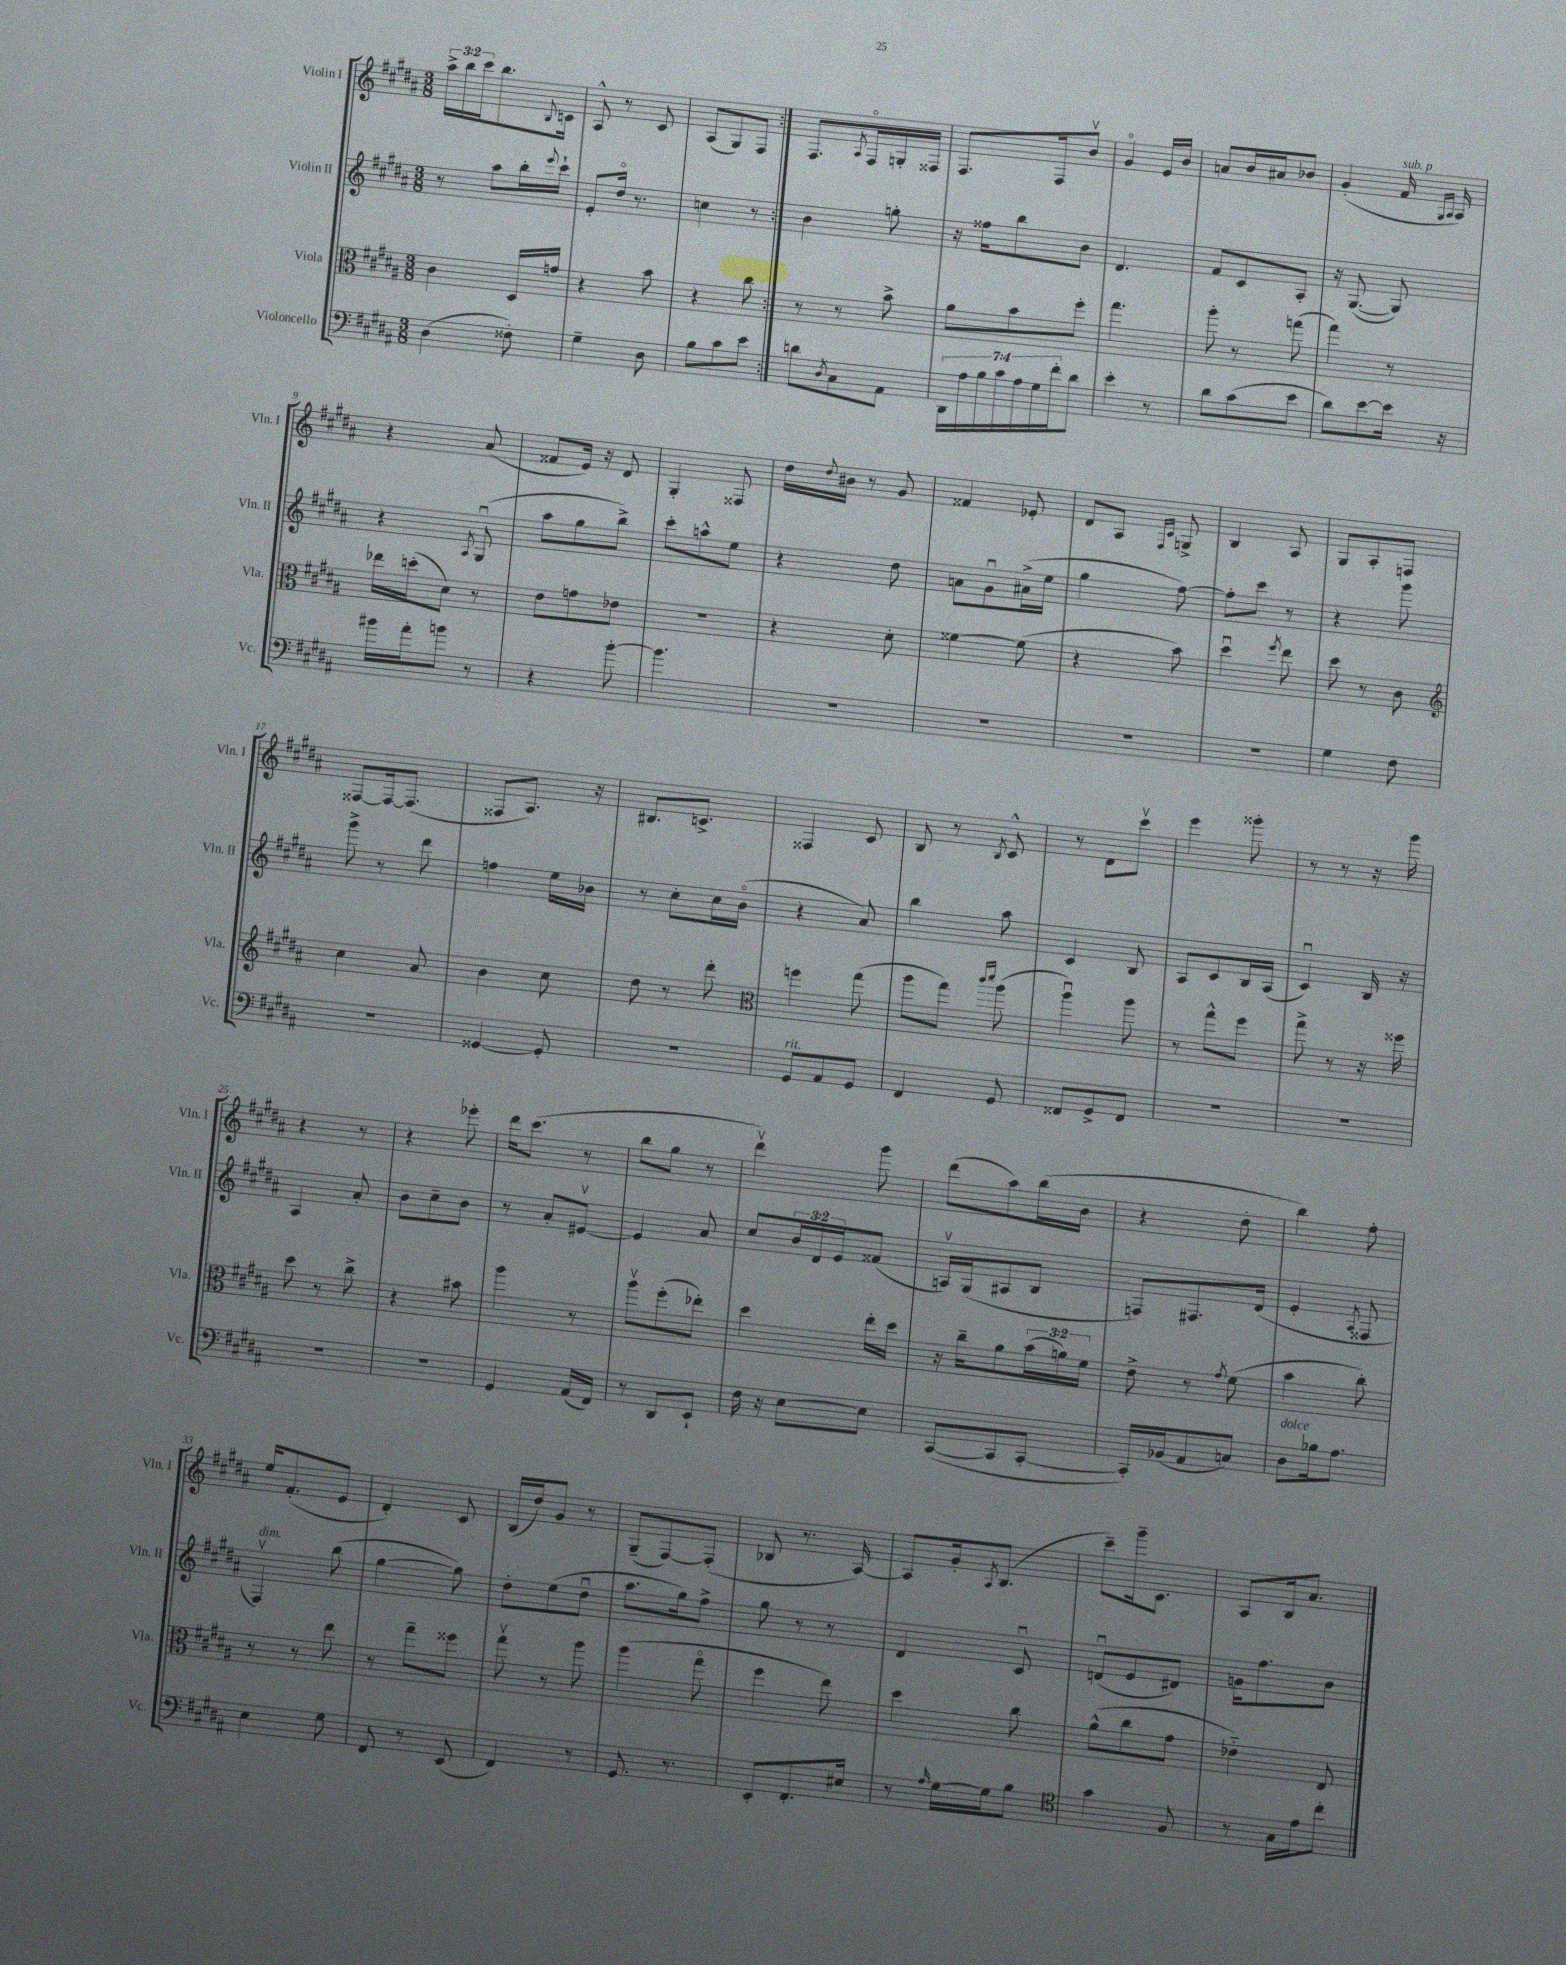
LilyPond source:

<<
\new StaffGroup <<
\new Staff = "s0" \with { instrumentName = "Violin I" shortInstrumentName = "Vln. I" } {
    \clef treble \key b \major \numericTimeSignature \time 3/8 \override Staff.TupletNumber.text = #tuplet-number::calc-fraction-text
    \repeat volta 2 { \tuplet 3/2 { ais''16-> b''16 cis'''16 } b''8. \appoggiatura { b8 } c'16 |
    ais8-^ r8 cis'8 |
    ais8( gis8) fis8 | }
    fis8. \acciaccatura { ais8 } fis16\flageolet g16-. fisis16 |
    fis8. fis16 b'8\upbow |
    gis'4\flageolet e'16 b'16 |
    a'8 b'16 ais'16 bes'8 |
    gis'4-.( fis'16^\markup { \italic "sub. p" } \grace { gis16 ais16 } ais16) |
    r4 ais'8( |
    fisis'8 e'16) r16 dis'8 |
    gis4-. fisis8 |
    dis''16 \appoggiatura { dis''8 } bis'16 r8 gis'8 |
    fisis'4 ees'8-. |
    dis'8 ais8 \grace { fis16 cis'16 } g8-> |
    b4 ais8 |
    gis8 ais8-. f8 |
    fisis8~ fisis16~ fisis8.( |
    fisis8 ais8.) r16 |
    bis8. c'8.-> |
    fisis4 cis'8 |
    b8 r8 \acciaccatura { b8 } cis'8-^ |
    r8 dis'8 cis'''8\upbow |
    e'''4 gisis'''8-. |
    r8 r8 r16 gis'''16 |
    r4 r8 |
    r4 ees'''8-. |
    dis'''16 cis'''8.( r8 |
    b''8 gis''8 r8 |
    dis'''4\upbow) gis'''8 |
    dis'''8( ais''8) b''16( b'16 |
    r4 dis''8-. |
    b''4) fis''8-. |
    e''16 fis'8.-.( e'8 |
    dis'4-.) cis'8 |
    b16( dis''16) gis'8 r8 |
    gis8--( fis8~) fis8-.( |
    bes8 r8. ais16~) |
    ais8 gis'16-. \acciaccatura { ais8 } b8.( |
    cis'''8--) gis'''16-- cis'8. |
    ais8 b16 ais'8. \bar "|." |
}
\new Staff = "s1" \with { instrumentName = "Violin II" shortInstrumentName = "Vln. II" } {
    \clef treble \key b \major \numericTimeSignature \time 3/8 \override Staff.TupletNumber.text = #tuplet-number::calc-fraction-text
    \repeat volta 2 { r8 ais''8 b''16-. \appoggiatura { e'''8 } cis'''16-! |
    e'8-. dis''16\flageolet r8. |
    c''4 r8 | }
    b'4 g''8-. |
    r16 fisis''16 b''8 b'8 |
    dis'4. |
    fis'8 cis'8 ais8-. |
    r16 gis8.~( gis8) |
    r4 \acciaccatura { ais8 } gis8\downbow( |
    ais''8 gis''8 b''8->) |
    cis'''8-. a''8-^ e''8 |
    r4 dis''8 |
    a'8 gis'8\downbow ais'16->( e''16 |
    gis''4 fis''8~) |
    fis''8-. cis'''8 r8 |
    r4 gis'''8 |
    gis'''8-> r8 dis'''8 |
    f''4 e''16 bes'16 |
    r8 cis''8-. cis''16 b'16\flageolet( |
    r4 ais'8) |
    b''4 ais''8 |
    cis'4 b8 |
    ais8 cis'8 b16 ais16( |
    cis'4\downbow) b16 r16 |
    ais4 ais'8-. |
    b'8 cis''8-- b'8 |
    r8 ais'8-. eis'8~\upbow |
    eis'4 ais'8 |
    cis''8 \tuplet 3/2 { b'16 dis'16 e'16 } fisis'8( |
    a16\upbow) gis16( ais8 b8 |
    f8) fis8. dis'16( |
    e'4-. \acciaccatura { ais8 } fisis8 |
    fis4\upbow^\markup { \italic "dim." }) b''8( |
    gis''4~ gis''8) |
    dis''8-. e''8( dis''8\downbow |
    ais''8. gis''16) fis''8-> |
    gis''8 r8 r8 |
    dis'4 cis'8\downbow |
    d'8\downbow( e'8 dis'8) |
    g'16 fis''8. b'8 \bar "|." |
}
\new Staff = "s2" \with { instrumentName = "Viola" shortInstrumentName = "Vla." } {
    \clef alto \key b \major \numericTimeSignature \time 3/8 \override Staff.TupletNumber.text = #tuplet-number::calc-fraction-text
    \repeat volta 2 { cis'4 dis16 g'16 |
    r4 b'8 |
    r4 cis''8 | }
    r8 r8 b'8-> |
    ais'8 b'8 fis''8-. |
    gis''4. |
    ais''8-. r8 g''8( |
    gis''4) r8 |
    ees''16 d''16-.( dis'8) r8 |
    e'8 g'8 ees'8 |
    R4. |
    r4 dis'8-. |
    fisis'4~ fisis'8( |
    r4 b'8) |
    dis''4\downbow \acciaccatura { fis''8 } e''8 |
    dis''8 r8 cis'8 |
    \clef treble cis''4 ais'8 |
    b'4 cis''8 |
    dis''8 r8 dis'''8-. |
    \clef alto f''4 gis''8( |
    ais''8 gis''8) \grace { cis'''16 dis'''16 } ais''8( |
    ais''4\downbow) ais''8 |
    r8 gis''8-^ fis''8 |
    gis''8-> r8 r16 fisis''16 |
    dis''8 r8 cis''8-> |
    r4 bis'8 |
    ais''4 r8 |
    ais''8\upbow fis''8-.( ees''8-.) |
    dis''4 e''16-. dis''16 |
    r16 cis''16-- ais'8 \tuplet 3/2 { b'16( a'16) fis'16 } |
    e'8-> r8 \acciaccatura { gis'8 } fis'8( |
    b'4 cis''8-.) |
    r8 r8 e''8 |
    r8 gis''8-- fisis''8 |
    gis''8\upbow r8 ais''8 |
    ais''4( gis''8\flageolet |
    fis''4 e''8) |
    dis''4 cis''8 |
    ais'8-^( cis''8 gis'8 |
    ees'4-_) e8 \bar "|." |
}
\new Staff = "s3" \with { instrumentName = "Violoncello" shortInstrumentName = "Vc." } {
    \clef bass \key b \major \numericTimeSignature \time 3/8 \override Staff.TupletNumber.text = #tuplet-number::calc-fraction-text
    \repeat volta 2 { dis4( fisis8-.) |
    gis4-- dis8 |
    b8 cis'8 e'8 | }
    d'8 \acciaccatura { dis8 } cis8 ais,8 |
    \tuplet 7/4 { dis,16 ais16 b16 cis'16 ais16 gis16 fis'16-. } dis'8 |
    e'4-. r8 |
    dis'8 cis'8( e'8 |
    dis'8) e'8~ e'16 r16 |
    bis'16 ais'16-. b'8 r8 |
    r4 b'8~-. |
    b'4. |
    R4. |
    R4. |
    R4. |
    R4. |
    gis4 fis8 |
    R4. |
    gisis,4~ gisis,8-. |
    R4. |
    gis,8^\markup { \italic "rit." } ais,8 gis,8 |
    fis,4 gis,8 |
    fisis,8 gis,8-> fisis,8 |
    R4. |
    R4. |
    R4. |
    R4. |
    gis,4 ais,16( fis,16) |
    r8 dis,8 e,8-! |
    fis16 r16 e8~ e8 |
    cis,8~( cis,8 cis,8~-. |
    cis,16-.) bes,16( ais,8 c8) |
    dis8^\markup { \italic "dolce" } bes16 ais8. |
    e4 gis8 |
    fis,8 r8 e,8( |
    fis,4) r8 |
    gis,8. r8. |
    e,8-. fis,8.-. eis16 |
    r8 \grace { ais16 } gis16~ gis16 b8 |
    \clef tenor gis'4 fis8 |
    r8 gis16 e'16 cis''8-. \bar "|." |
}
>>
>>
